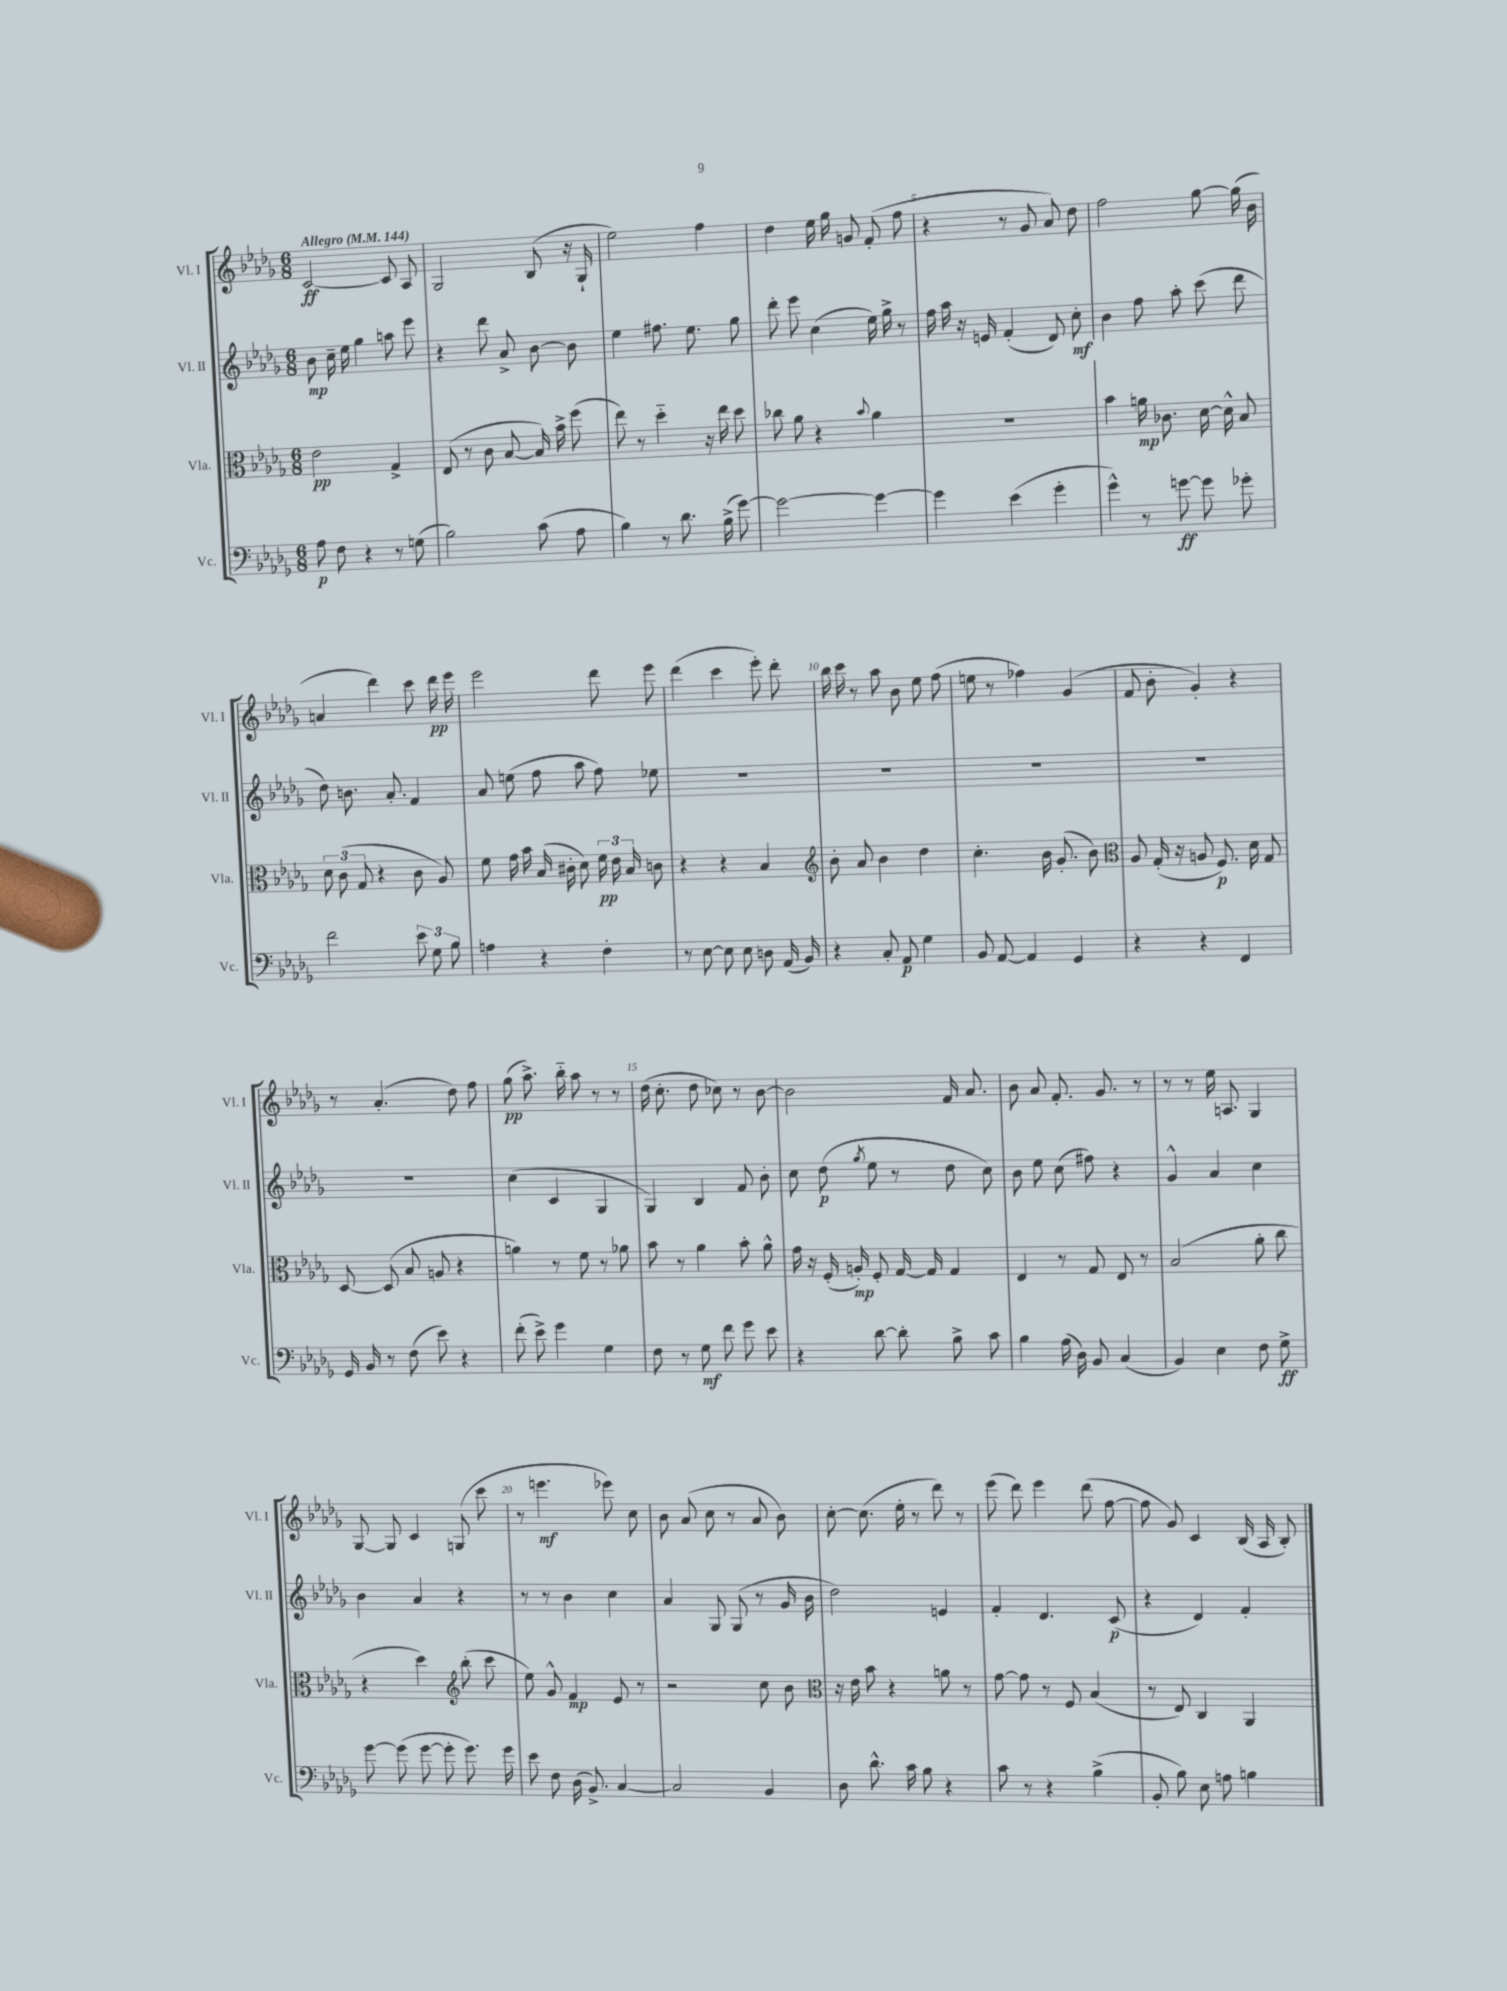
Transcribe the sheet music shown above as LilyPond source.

<<
\new StaffGroup <<
\new Staff = "s0" \with { instrumentName = "Vl. I" shortInstrumentName = "Vl. I" } {
    \clef treble \key des \major \numericTimeSignature \time 6/8 \tempo "Allegro" 4 = 144
    \autoBeamOff c'2~\ff c'8 aes8 |
    ges2 bes8( r16 ges16-! |
    ees''2) f''4 |
    des''4 ees''16 ges''16 g'8 f'8-.( f''8 |
    r4 r8 ges'8 aes'8) des''8 |
    f''2 ges''8~ ges''16( bes'16 |
    a'4 des'''4) c'''8 des'''16\pp ees'''16 |
    ees'''2 des'''8 ees'''8 |
    des'''4( c'''4 ees'''8-.) des'''8-. |
    bes''16 c'''16 r8 aes''8 bes'8 ees''8 f''8( |
    e''8 r8 fes''4) ges'4( |
    f'8 bes'8-. ges'4-.) r4 |
    r8 aes'4.-.( des''8) f''8 |
    ges''8\pp( aes''8.->) bes''16-_ aes''8 r8 r8 |
    des''16( c''8.-. des''8 ces''8) r8 bes'8~ |
    bes'2 f'16 aes'8. |
    bes'8 aes'8 f'8.-. ges'8. r8 |
    r8 r8 ees''16 a8. ges4 |
    ges8~ ges8 c'4 g8( c'''8 |
    r8 e'''4.\mf ees'''8) c''8 |
    bes'8 aes'8( c''8 r8 aes'8 bes'8) |
    c''8~-. c''8.( ees''16-. r8 des'''8) r8 |
    ees'''8( des'''8) ees'''4 des'''8( f''8~ |
    f''8 ges'8) c'4 bes16( aes16 bes8-.) \bar "|." |
}
\new Staff = "s1" \with { instrumentName = "Vl. II" shortInstrumentName = "Vl. II" } {
    \clef treble \key des \major \numericTimeSignature \time 6/8
    \autoBeamOff bes'8\mp c''16-- ees''16 ges''4 a''8 ees'''8 |
    r4 des'''8 aes'8-> bes'8~ bes'8 |
    ees''4 fis''8. ees''8. ges''8 |
    des'''8-. ees'''8 c''4( ees''16) ges''16-> r8 |
    f''16 aes''16 r16 e'16 f'4-.( des'8) c''8-.\mf |
    bes'4 f''8 aes''8-. c'''8( des'''8 |
    des''8) b'8. aes'8.-. f'4 |
    aes'8 e''8( f''8 aes''8 f''8) ees''8 |
    R2. |
    R2. |
    R2. |
    R2. |
    R2. |
    c''4( c'4 ges4 |
    ges4) bes4 f'8 bes'8-. |
    c''8 des''8\p( \acciaccatura { ges''8 } ees''8 r8 des''8 c''8) |
    bes'8 ees''8 c''8( fis''8) r4 |
    ges'4-^ aes'4 c''4 |
    bes'4 aes'4 r4 |
    r8 r8 bes'4 c''4 |
    aes'4 ges8 ges8( r8 ges'16 bes'16 |
    des''2) e'4 |
    f'4-. des'4. c'8\p( |
    r4 des'4) f'4-. \bar "|." |
}
\new Staff = "s2" \with { instrumentName = "Vla." shortInstrumentName = "Vla." } {
    \clef alto \key des \major \numericTimeSignature \time 6/8
    \autoBeamOff ees'2\pp ges4-> |
    ees8( r8 c'8 bes8~ bes16) bes'16-> f''8( |
    ees''8) r8 des''4-_ r16 ees''16 des''8 |
    ces''8 aes'8 r4 \appoggiatura { bes'8 } aes'4 |
    R2. |
    bes'4 a'16\mp ces'8. des'16~ des'16-^ bes8 |
    \tuplet 3/2 { des'8 c'8( ges8 } r4 c'8 aes8) |
    f'8 ges'16 bes'16 bes16( cis'16-. des'8) \tuplet 3/2 { f'16\pp ees'16 bes16 } c'8 |
    r4 r4 bes4 |
    \clef treble bes'8-. aes'8 bes'4 des''4 |
    c''4.-. bes'16 ges'8.-.( bes'8) |
    \clef alto aes8 ges16-.( r16 a8 f8.\p) des'16 ges8 |
    des8~ des8( bes8 a8 r4 |
    a'4) r8 f'8 r8 aes'8 |
    bes'8 r8 aes'4 bes'8-. aes'8-^ |
    ges'16 r16 f16-.( a16-.\mp) f8-. ges16~ ges16 ges4 |
    ees4 r8 ges8 ees8 r8 |
    bes2( aes'8-. c''8 |
    r4 des''4) \clef treble bes''8-.( c'''8 |
    ees''8) ges'8-^ f'4\mp ees'8 r8 |
    r2 c''8 bes'8 |
    \clef alto r16 ees'16 bes'8 r4 a'8 r8 |
    ges'8~ ges'8 r8 f8 bes4( |
    r8 ees8) c4 aes,4 \bar "|." |
}
\new Staff = "s3" \with { instrumentName = "Vc." shortInstrumentName = "Vc." } {
    \clef bass \key des \major \numericTimeSignature \time 6/8
    \autoBeamOff aes8\p f8 r4 r8 g8( |
    bes2) c'8( aes8 |
    bes4) r8 des'8. bes16->( ges'8~) |
    ges'2~ ges'4~ |
    ges'4 ees'4( ges'4-. |
    ges'4-^) r8 g'8~\ff g'8 ges'8-. |
    f'2 \tuplet 3/2 { ees'8 ges8 bes8 } |
    a4 r4 f4-. |
    r8 ees8~ ees8 ees8 d8 aes,16( bes,16) |
    r4 c8-. aes,8\p ges4 |
    bes,8 aes,8~ aes,4 ges,4 |
    r4 r4 f,4 |
    ges,16 bes,16 r8 f8( ees'8) r4 |
    f'8-.( ees'8->) ges'4 ges4 |
    f8 r8 ges8\mf f'8 ges'8 ees'8 |
    r4 des'8~ des'8-. bes8-> c'8 |
    bes4 aes16( des16) bes,8 c4( |
    bes,4) ees4 f8 ges8->\ff |
    ges'8~ ges'8( ges'8~ ges'8-. ges'8.) ges'16 |
    ees'8 f8 des16( bes,8.->) c4~ |
    c2 bes,4 |
    des8 des'8.-^ c'16 bes8 r4 |
    c'8 r8 r4 bes4->( |
    bes,8-. bes8) ees8 a8 b4 \bar "|." |
}
>>
>>
\layout { \context { \Score \override BarNumber.break-visibility = ##(#f #t #t) barNumberVisibility = #(every-nth-bar-number-visible 5) } }
